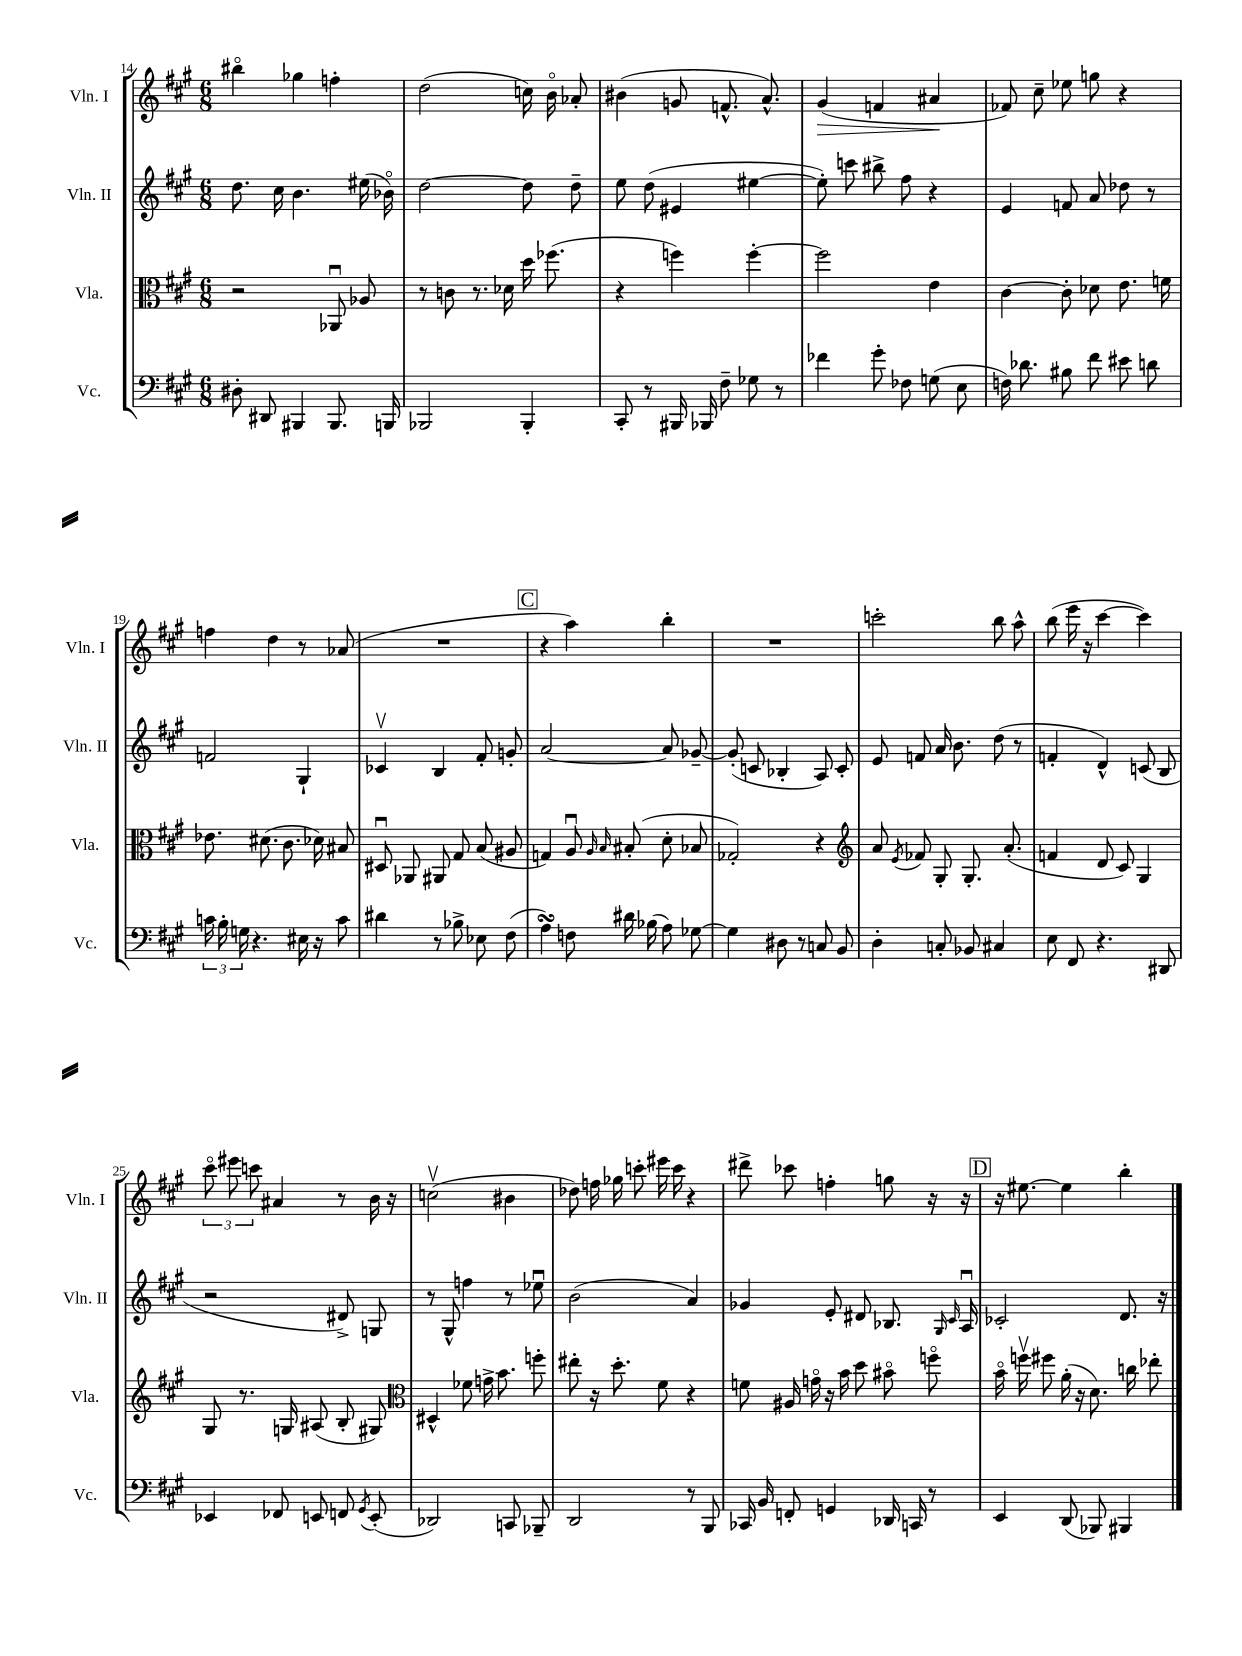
<<
\new StaffGroup <<
\new Staff = "s0" \with { instrumentName = "Vln. I" shortInstrumentName = "Vln. I" } {
    \clef treble \key a \major \numericTimeSignature \time 6/8
    \autoBeamOff bis''4\flageolet ges''4 f''4-. |
    d''2( c''16) b'16\flageolet aes'8-. |
    bis'4( g'8 f'8.-^ a'8.-^) |
    gis'4\>( f'4 ais'4\! |
    fes'8) cis''8-- ees''8 g''8 r4 |
    f''4 d''4 r8 aes'8( |
    R2. |
    \mark \markup { \box "C" } r4 a''4) b''4-. |
    R2. |
    c'''2-. b''8 a''8-^ |
    b''8( e'''16 r16 cis'''4~ cis'''4) |
    \tuplet 3/2 { cis'''8\flageolet eis'''8 c'''8 } ais'4 r8 b'16 r16 |
    c''2\upbow( bis'4 |
    des''8) f''16 ges''16 c'''8-. eis'''16 c'''16 r4 |
    dis'''8-> ces'''8 f''4-. g''8 r16 r16 |
    \mark \markup { \box "D" } r16 eis''8.~ eis''4 b''4-. \bar "|." |
}
\new Staff = "s1" \with { instrumentName = "Vln. II" shortInstrumentName = "Vln. II" } {
    \clef treble \key a \major \numericTimeSignature \time 6/8
    \autoBeamOff d''8. cis''16 b'4. eis''16( bes'16\flageolet) |
    d''2~ d''8 d''8-- |
    e''8 d''8( eis'4 eis''4~ |
    eis''8-.) c'''8 bis''8-> fis''8 r4 |
    e'4 f'8 a'8 des''8 r8 |
    f'2 gis4-! |
    ces'4\upbow b4 fis'8-. g'8-. |
    \mark \markup { \box "C" } a'2~ a'8 ges'8~-- |
    ges'8-.( c'8 bes4-. a8) c'8-. |
    e'8 f'8 a'16 b'8. d''8( r8 |
    f'4-. d'4-^) c'8( b8 |
    r2 dis'8->) g8 |
    r8 gis8-^ f''4 r8 ees''8\downbow |
    b'2( a'4) |
    ges'4 e'8-. dis'8 bes8. \grace { gis16 cis'16 } a16\downbow |
    \mark \markup { \box "D" } ces'2-. d'8. r16 \bar "|." |
}
\new Staff = "s2" \with { instrumentName = "Vla." shortInstrumentName = "Vla." } {
    \clef alto \key a \major \numericTimeSignature \time 6/8
    \autoBeamOff r2 aes,8\downbow aes8 |
    r8 c'8 r8. des'16 d''16 fes''8.( |
    r4 f''4) f''4~-. |
    f''2 e'4 |
    cis'4~ cis'8-. des'8 e'8. f'16 |
    ees'8. dis'8.( cis'8. des'16) bis8 |
    dis8\downbow aes,8 ais,8 gis8 b8( ais8 |
    \mark \markup { \box "C" } g4) a8\downbow \grace { a16 b16 } bis8-.( d'8-. bes8 |
    ges2-.) r4 |
    \clef treble a'8 \acciaccatura { e'8 } fes'8 gis8-. gis8.-. a'8.-.( |
    f'4 d'8 cis'8) gis4 |
    gis8 r8. g16 ais8( b8-. gis8) |
    \clef alto dis4-^ fes'8 g'16-> b'8. f''8-. |
    eis''8-. r16 d''8.-. fis'8 r4 |
    f'8 ais16 g'16\flageolet r16 b'16 d''8 bis'8\flageolet f''8\flageolet |
    \mark \markup { \box "D" } b'16\flageolet f''16\upbow fis''8 a'16-.( r16 d'8.) c''16 ees''8-. \bar "|." |
}
\new Staff = "s3" \with { instrumentName = "Vc." shortInstrumentName = "Vc." } {
    \clef bass \key a \major \numericTimeSignature \time 6/8
    \autoBeamOff dis8-. dis,8 bis,,4 bis,,8. b,,16 |
    bes,,2 bes,,4-. |
    cis,8-. r8 bis,,16 bes,,16 fis8-- ges8 r8 |
    fes'4 gis'8-. fes8 g8( e8 |
    f16) des'8. bis8 fis'8 eis'8 d'8 |
    \tuplet 3/2 { c'16 b16-. g16 } r4. eis16 r16 c'8 |
    dis'4 r8 bes8-> ees8 fis8( |
    \mark \markup { \box "C" } a4\turn) f8 dis'16 bes16( a8) ges8~ |
    ges4 dis8 r8 c8 b,8 |
    d4-. c8-. bes,8 cis4 |
    e8 fis,8 r4. dis,8 |
    ees,4 fes,8 e,8 f,8 \acciaccatura { gis,8 } e,8-.( |
    des,2) c,8 bes,,8-- |
    d,2 r8 b,,8 |
    ces,16 b,16 f,8-. g,4 des,16 c,16 r8 |
    \mark \markup { \box "D" } e,4 d,8( bes,,8) bis,,4 \bar "|." |
}
>>
>>
\layout { \context { \Score currentBarNumber = #14 } }
